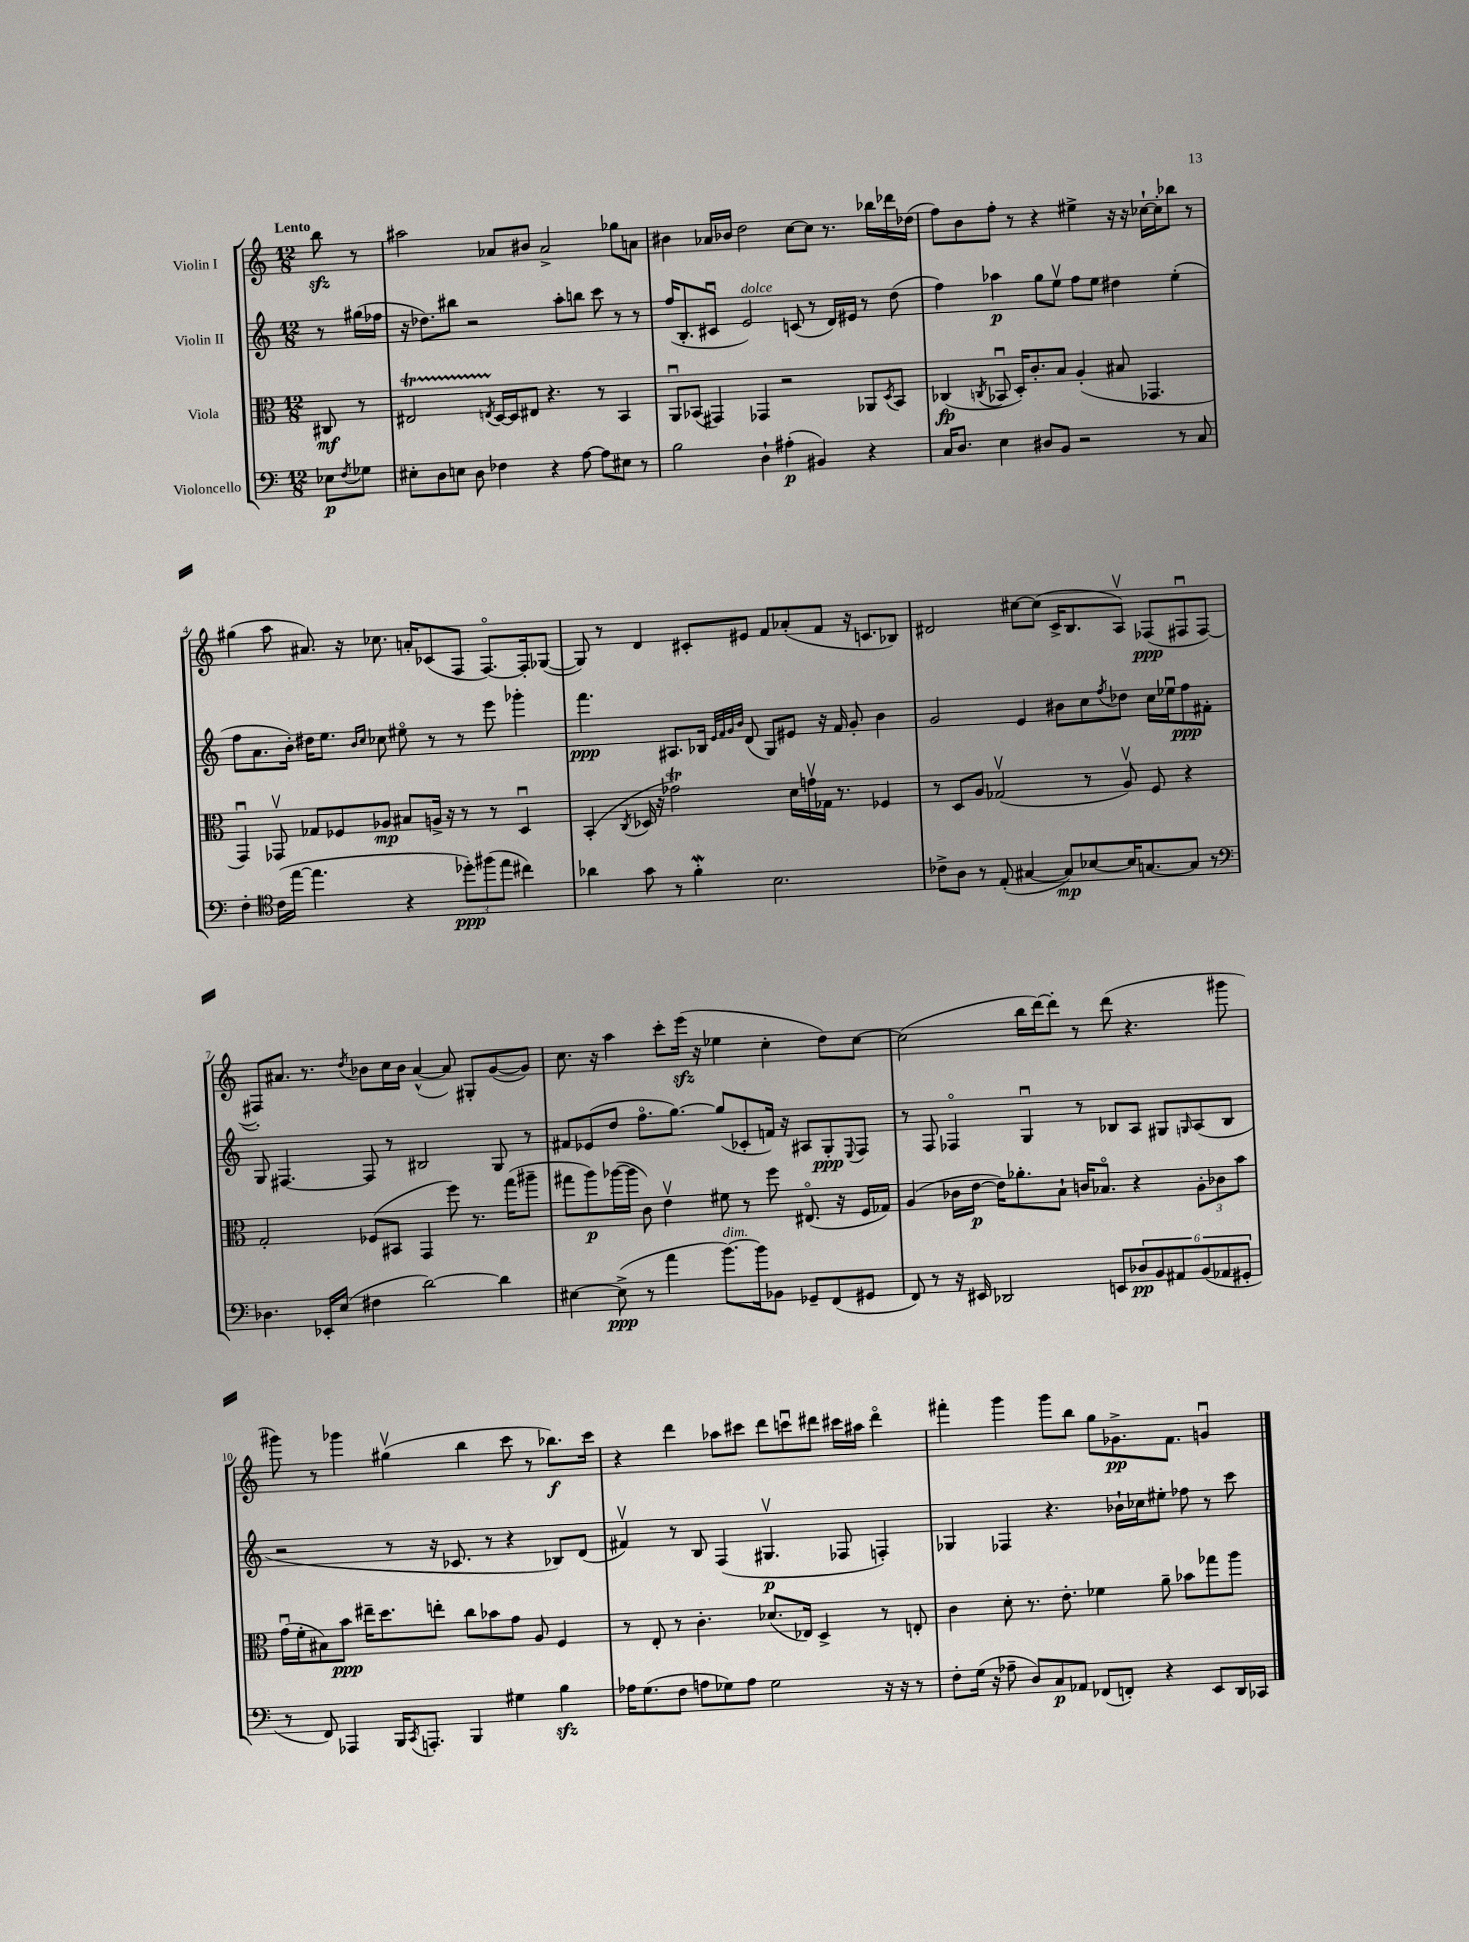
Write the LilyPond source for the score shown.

<<
\new StaffGroup <<
\new Staff = "s0" \with { instrumentName = "Violin I" } {
    \clef treble \key c \major \numericTimeSignature \time 12/8 \partial 4 \tempo "Lento"
    b''8\sfz r8 |
    ais''2 aes'8 bis'8 aes'2-> ges''8 a'8 |
    bis'4 aes'16 bes'16 d''2 c''8~ c''8 r8. bes''16 des'''16 des''16( |
    f''8) b'8 f''8-. r8 r4 eis''4-> r16 r16 ces''16~-! ces''16-. bes''8 r8 |
    gis''4( a''8 ais'8.) r16 ces''8. a'16-. ces'8( f8 f8.~\flageolet) f16-. ges8~( |
    ges8) r8 d'4 cis'8-. eis'8 f'8 aes'8-.( f'8 r16 c'8. bes8) |
    dis'2 cis''8~ cis''8( c'16-> b8. a8\upbow) fes8\ppp( fis8\downbow fis8~ |
    fis8-.) ais'8. r8. \acciaccatura { d''8 } bes'8 c''16 bes'16 ais'4~-^( ais'8) gis8-. g'8~( g'8) |
    c''8. r16 a''4 c'''8-. e'''16\sfz( r16 ees''4 c''4-. d''8) c''8~ |
    c''2( b''16 d'''16~) d'''8-. r8 d'''8( r4. gis'''8 |
    gis'''8) r8 ges'''4 gis''4\upbow( b''4 c'''8 r8 bes''8.\f) c'''16 |
    r4 d'''4 aes''8 cis'''8 d'''8 c'''8\downbow dis'''8 cis'''16 ais''16 dis'''4\flageolet |
    fis'''4-. g'''4 g'''8 b''8 g''8 ges'8.->\pp f'8. g'4\downbow \bar "|." |
}
\new Staff = "s1" \with { instrumentName = "Violin II" } {
    \clef treble \key c \major \numericTimeSignature \time 12/8 \partial 4
    r8 gis''16( fes''16 |
    r16 des''8.) bis''8 r2 a''8-. b''8 c'''8 r8 r8 |
    f''16( b8.-. cis'8\downbow e'2^\markup { \italic "dolce" }) c'8( r8 d'16) eis'16 r8 d''8( |
    f''4) aes''4\p g''8 e''8\upbow f''8 e''8 dis''4 e''4-.( |
    f''8 a'8. b'16-.) dis''16 e''8. \grace { b'16 c''16 } ces''8 eis''8\flageolet r8 r8 e'''8 ges'''4-. |
    f'''4.\ppp ais8. bes16 \grace { e'32 f'32 g'32 b'32 } d'8( g8) eis'8 r16 f'16 g'8-. b'4 |
    g'2 e'4 bis'8 c''8 \acciaccatura { f''8 } des''8 c''16 ees''16\downbow f''8\ppp fis'8-. |
    g8 fis4.~ fis8 r8 bis2 g8 r8 |
    fis'8 ees'8( d''8 f''8.\flageolet g''8.~) g''8( ces'8-. f'16) r16 ais8 g8-.\ppp \appoggiatura { e8 } f8 |
    r8 f8 fes4\flageolet g4\downbow r8 bes8 a8 gis8 \grace { g16 } a8( bes8 |
    r2 r8 r16 ces'8. r8 r4 bes8) d'8( |
    fis'4\upbow) r8 b8 f4( gis4.\upbow\p fes8 f4-.) |
    ges4 fes4 r4. bes'16-! ces''16 eis''8-. fes''8 r8 c'''8 \bar "|." |
}
\new Staff = "s2" \with { instrumentName = "Viola" } {
    \clef alto \key c \major \numericTimeSignature \time 12/8 \partial 4
    cis8\mf r8 |
    eis2\startTrillSpan \acciaccatura { e8 } d16~\stopTrillSpan d16 eis8 r4. r8 b,4 |
    a,8\downbow bes,8( gis,4) ges,4 r2 aes,8 \acciaccatura { d8 } bes,8 |
    ces4\fp( \acciaccatura { c8 } bes,8\downbow d16-.) c'8.-. b8 a4-.( bis8 ges,4. |
    g,4\downbow) ges,8\upbow ges8 fes8 aes8\mp bis8 a16-> r16 r8 r8 d4\downbow |
    b,4-.( \acciaccatura { c8 } des16 r16 ges'2\trill) d'16 g'16\upbow ges16 r8. fes4 |
    r8 d8 a8 ges2\upbow( r8 a8\upbow) f8 r4 |
    g2-. fes8( bis,8 g,4 f''8) r8. g''16( ais''8-- |
    gis''8 a''8\p) aes''16~( aes''16 c'8) e'4\upbow fis'8 r8 f''8 eis8.\flageolet( r16 f16 ges16) |
    a4( ces'16 e'16~\p e'16) aes'8.-. b8-! c'16 bes8.\flageolet r4 \tuplet 3/2 { a8-. ces'8 b'8 } |
    g'16\downbow( f'16-. bis8) b'8\ppp eis''16-- d''8. e''8-. c''8 bes'8 g'8 a8 f4 |
    r8 e8-. r8 c'4.-. des'8.( ees16) d4-> r8 e8-. |
    c'4 d'8-. r8. e'8.-. fes'4 a'8-- bes'8 ges''8 a''8 \bar "|." |
}
\new Staff = "s3" \with { instrumentName = "Violoncello" } {
    \clef bass \key c \major \numericTimeSignature \time 12/8 \partial 4
    ees8\p \acciaccatura { f8 } ges8 |
    eis8-. d8 e8 d8 fes4 r4 a8~ a8 eis8 r8 |
    b2 d4-! ais4-.\p( bis,4) r4 |
    c16 d8. e4 dis8 b,8 r2 r8 c8 |
    f4-. \clef tenor c'16( e''16~ e''4. r4 \tuplet 3/2 { des''8-.\ppp) fis''8( e''8 } cis''4) |
    aes'4 g'8 r8 f'4-.\mordent b2. |
    ces'8-> a8 r8 e8-.( gis4~ gis8\mp) bes8~ bes16 g8.~ g8 r8 |
    \clef bass des4. ees,16-. e16( fis4 d'2~) d'4 |
    eis4~ eis8->\ppp( r8 a'4 b'8.~^\markup { \italic "dim." }) b'16 bes,8 ges,8-- f,8( gis,8 |
    f,8) r8 r16 eis,16 des,2 e,8 \tuplet 6/4 { des8\pp b,8 ais,8 b,8( aes,8 gis,8-. } |
    r8 f,8) aes,,4 b,,16 \acciaccatura { c,8 } a,,8.-. b,,4 gis4 b4\sfz |
    aes16 g8.( f8 a8 ges8) a8 ges2 r16 r16 r8 |
    f8-. g16( r16 aes8-- d8) c8\p aes,8 fes,8( f,8-.) r4 e,8 d,16 ces,16 \bar "|." |
}
>>
>>
